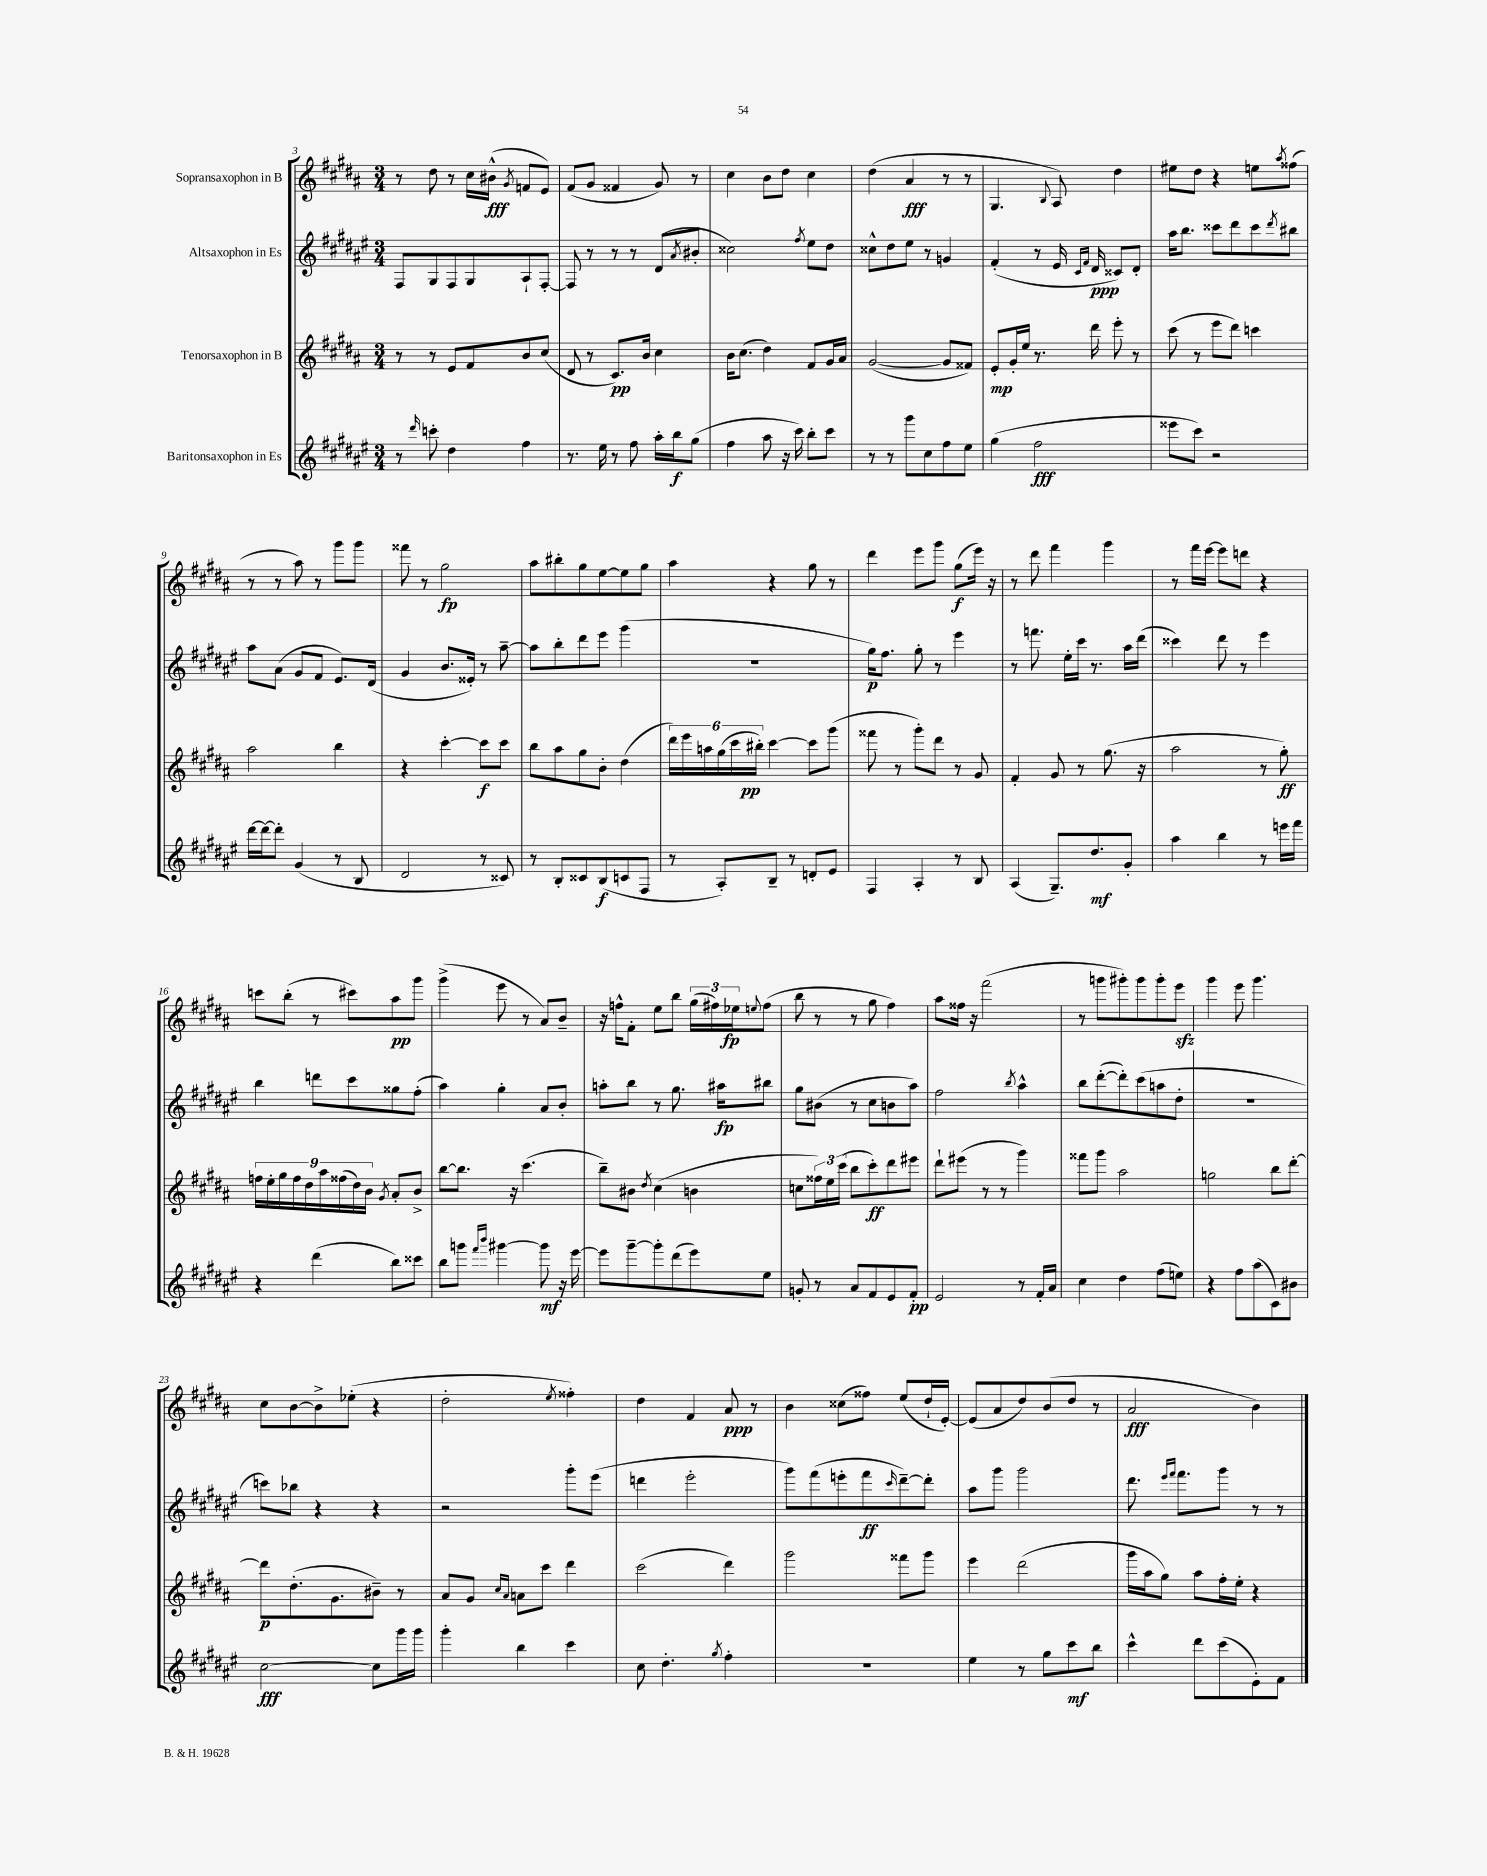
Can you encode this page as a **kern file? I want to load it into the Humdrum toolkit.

**kern	**kern	**kern	**kern
*staff4	*staff3	*staff2	*staff1
*clefG2	*clefG2	*clefG2	*clefG2
*k[f#c#g#d#a#e#]	*k[f#c#g#d#a#]	*k[f#c#g#d#a#e#]	*k[f#c#g#d#a#]
*M3/4	*M3/4	*M3/4	*M3/4
8r	8r	8F#	8r
16qqddd#	.	.	.
8ccc'	8r	8G#	8dd#
4dd#	8e	8F#	8r
.	8f#	8G#	16cc#
.	.	.	(16b#^^
.	.	.	8qg#
4ff#	8b	8A#`	8f
.	(8cc#	[8F#'	8e)
=	=	=	=
8.r	8d#	8F#]	(8f#
.	8r	8r	8g#
16ee#	.	.	.
8r	8.c#)	8r	4f##
8ff#	.	8r	.
.	16b	.	.
16aa#'	4cc#	(8d#	8g#)
16bb	.	.	.
.	.	8qa#	.
(8gg#	.	8b#'	8r
=	=	=	=
4ff#	16b	2cc##)	4cc#
.	(8.cc#	.	.
8aa#	4dd#)	.	8b
16r	.	.	8dd#
16ccc#)	.	.	.
.	.	8qff#	.
8bb'	8f#	8ee#	4cc#
8ccc#	16g#	8dd#	.
.	16a#	.	.
=	=	=	=
8r	([2g#	8cc##^^	(4dd#
8r	.	8dd#	.
8ggg#	.	8ee#	4a#
8cc#	.	8r	.
8ff#	8g#]	4g	8r
8ee#	8f##)	.	8r
=	=	=	=
(4gg#	8e'	(4f#'	4.G#
.	16g#'	.	.
.	16ee	.	.
2ff#	8.r	8r	.
.	.	.	8qqB
.	.	16e#	8A#)
.	.	16qqc#	.
.	.	16qqf#	.
.	16ddd#	16d#	.
.	8eee'	8c##)	4dd#
.	8r	8d#'	.
=	=	=	=
8eee##	(8ccc#	16aa#	8ee#
.	.	8.bb	.
8ccc#)	8r	.	8dd#
2r	8eee	8ccc##	4r
.	8ddd#)	8ddd#	.
.	4ccc	8ccc##	8ee
.	.	8qddd#	8qaa#
.	.	8bb#	(8ff##
=	=	=	=
[16ddd#	2aa#	8aa#	8r
16ddd#_	.	.	.
8ddd#']	.	(8a#	8r
(4g#	.	8g#	8aa#)
.	.	8f#	8r
8r	4bb	8.e#)	8ggg#
8B	.	.	8ggg#
.	.	(16d#	.
=	=	=	=
2d#	4r	4g#	8fff##
.	.	.	8r
.	[4ccc#'	8.b	2gg#
.	.	16e##')	.
8r	8ccc#]	8r	.
8c##)	8ccc#	[8aa#~	.
=	=	=	=
8r	8bb	8aa#]	8aa#
8B'	8aa#	8bb'	8bb#'
8c##	8gg#	8ddd#	8gg#
(8B	8b'	8eee#	[8ee
8c	(4dd#	(4ggg#	8ee]
8F#	.	.	8gg#
=	=	=	=
8r	24ddd#)	2.r	4aa#
.	24eee	.	.
.	24aa	.	.
8A#')	(24gg#	.	.
.	24ccc#	.	.
.	24bb#')	.	.
8B~	[4ccc#	.	4r
8r	.	.	.
8d'	8ccc#]	.	8gg#
8e#	(8ggg#	.	8r
=	=	=	=
4F#	8fff##	16gg#)	4ddd#
.	.	8.ff#	.
.	8r	.	.
4A#'	8ggg#')	8gg#'	8eee
.	8ddd#	8r	8ggg#
8r	8r	4eee#	(8gg#
8B	8g#	.	16eee)
.	.	.	16r
=	=	=	=
(4A#	4f#'	8r	8r
.	.	8.fff	8ddd#
8.G#~)	8g#	.	4fff#
.	.	16ee#'	.
.	8r	16ccc#	.
8.dd#	.	8.r	.
.	(8.gg#	.	4ggg#
8g#'	.	16aa#	.
.	16r	(16ddd#	.
=	=	=	=
4aa#	2aa#	4ccc##)	8r
.	.	.	16fff#
.	.	.	[16eee
4bb	.	8ddd#	8eee]
.	.	8r	8ddd
8r	8r	4eee#	4r
16eee	8gg#')	.	.
16fff#	.	.	.
=	=	=	=
4r	18ff	4bb	8ccc
.	18ee'	.	.
.	18gg#	.	.
.	.	.	(8bb'
.	18ff	.	.
.	18dd#	.	.
(4ddd#	.	8ddd	8r
.	18aa#	.	.
.	(18ff##	.	.
.	.	8ccc#	8ccc#)
.	18dd#)	.	.
.	18b	.	.
.	8qg#	.	.
8bb)	8a#'	8gg##	8aa#
8ccc##	8b^	(8ff#'	8ggg#
=	=	=	=
8bb	[8bb	4aa#)	(4ggg#^
8ggg	8.bb]	.	.
16qqfff#	.	.	.
16qqbbb	.	.	.
[4ggg#	.	4gg#'	8eee
.	16r	.	.
.	(4.ccc#	.	8r
8ggg#]	.	8a#	8a#)
16r	.	8b'	8b~
[16eee#	.	.	.
=	=	=	=
8eee#]	8bb~)	8aa'	16r
.	.	.	16ff^^
[8ggg#~	8b#	8bb	8f#'
.	8qdd#	.	.
8ggg#']	(4cc#	8r	8ee
(8ddd#	.	8.gg#	8bb
8eee#)	4b	.	(24gg#
.	.	.	24ff#)
.	.	16aa#	.
.	.	.	24ee-
.	.	.	8qqee
8ee#	.	8bb#	(8ff#
=	=	=	=
8g'	8cc	8gg#	8bb
8r	24ff##)	(8b#	8r
.	24ee	.	.
.	(24ccc#	.	.
8a#	8bb	8r	8r
8f#	8ccc#')	8cc#	8gg#
8e#	8ddd#	8b	4ff#)
8f#'	8eee#	8aa#)	.
=	=	=	=
2e#	8ddd#`	2ff#	8aa#
.	(8eee#	.	16ff##
.	.	.	16r
.	8r	.	(2fff#
.	8r	.	.
.	.	8qbb	.
8r	4ggg#)	4aa#^^	.
16f#'	.	.	.
16a#	.	.	.
=	=	=	=
4cc#	8fff##	8bb	8r
.	8ggg#	([8ddd#'	8ggg
4dd#	2aa#	8ddd#'])	8ggg#')
.	.	(8ccc#	8ggg#
(8ff#	.	8aa	8ggg#'
8ee)	.	8dd#'	8eee
=	=	=	=
4r	2gg	2.r	4ggg#
8ff#	.	.	8eee
(8aa#	.	.	4.ggg#
8c#)	8bb	.	.
8b#	[8ddd#'	.	.
=	=	=	=
[2cc#	8ddd#]	8ccc)	8cc#
.	(8.dd#'	8bb-	[8b
.	.	4r	8b^]
.	8.g#	.	.
.	.	.	(8ee-'
8cc#]	8b#~)	4r	4r
16ggg#	8r	.	.
16ggg#	.	.	.
=	=	=	=
4ggg#'	8a#	2r	2dd#'
.	8g#	.	.
.	16qqcc#	.	.
.	16qqa#	.	.
4bb	8a	.	.
.	8ccc#	.	.
.	.	.	8qee
4ccc#	4ddd#	8ggg#'	4ff##')
.	.	(8eee#	.
=	=	=	=
8cc#	(2ccc#	4ddd	4dd#
4.dd#'	.	.	.
.	.	2eee#'	4f#
8qgg#	.	.	.
4ff#'	4ddd#)	.	8a#
.	.	.	8r
=	=	=	=
2.r	2ggg#	8ggg#)	4b
.	.	(8fff#	.
.	.	8eee'	(8cc##
.	.	8fff#	8ff##)
.	.	16qqccc#	.
.	8fff##	[8ddd#~)	(8ee
.	8ggg#	8ddd#']	16dd#`
.	.	.	[16e')
=	=	=	=
4ee#	4eee	8aa#	(8e]
.	.	8ggg#	8a#
8r	(2ddd#	2ggg#	8dd#)
8gg#	.	.	(8b
8ccc#	.	.	8dd#
8bb	.	.	8r
=	=	=	=
4ccc#^^	16ggg#	8.ddd#	2a#
.	16aa#	.	.
.	8gg#)	.	.
.	.	16qqeee#	.
.	.	16qqfff#	.
.	.	8.fff#	.
8ddd#	8aa#	.	.
(8ccc#	16ff#'	8ggg#	.
.	16ee'	.	.
8e#')	4r	8r	4b)
8f#	.	8r	.
==	==	==	==
*-	*-	*-	*-
